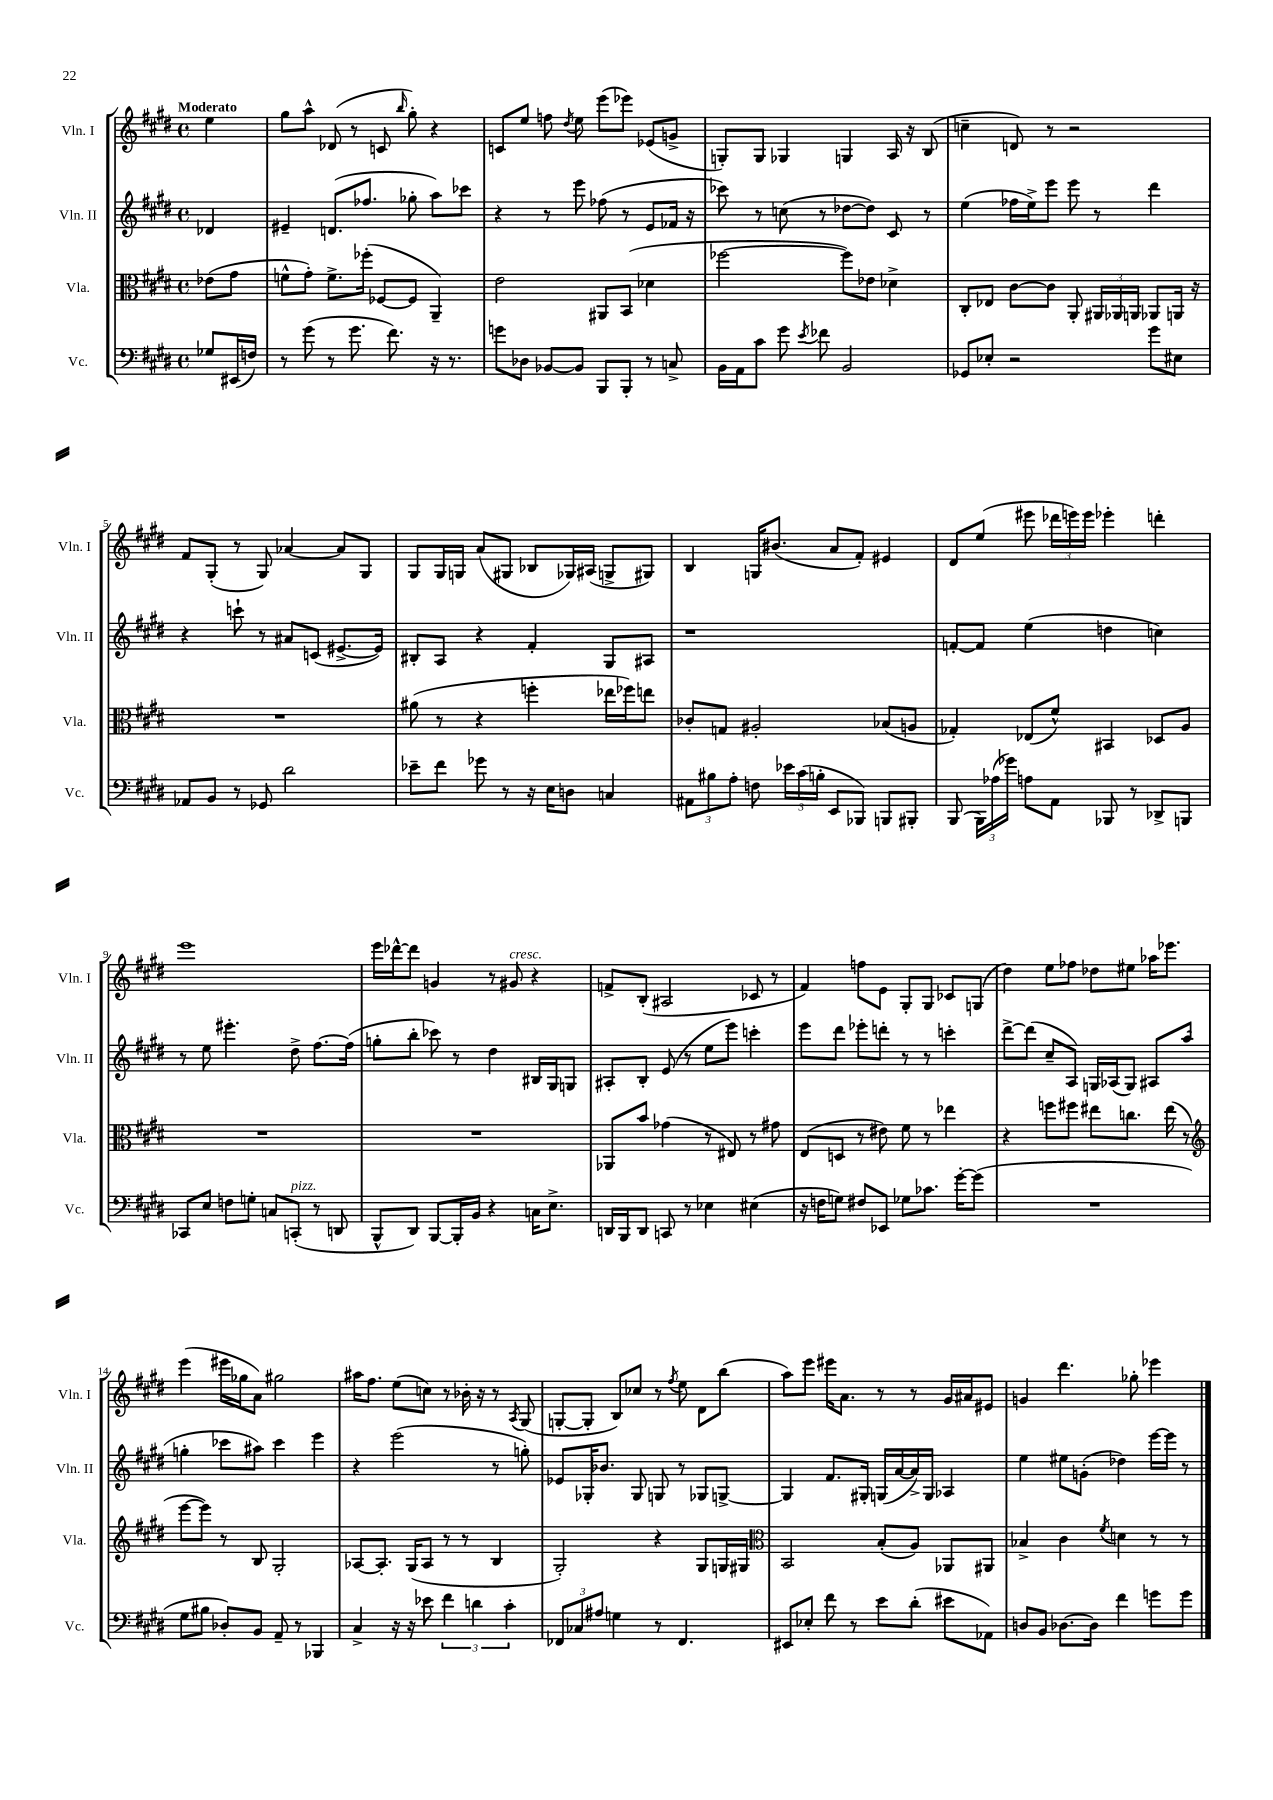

**kern	**kern	**kern	**kern
*staff4	*staff3	*staff2	*staff1
*clefF4	*clefC3	*clefG2	*clefG2
*k[f#c#g#d#]	*k[f#c#g#d#]	*k[f#c#g#d#]	*k[f#c#g#d#]
*M4/4	*M4/4	*M4/4	*M4/4
*met(c)	*met(c)	*met(c)	*met(c)
8G-	(8e-	4d-	4ee
(16EE#	8g#	.	.
16F)	.	.	.
=	=	=	=
8r	8f^^	4e#~	8gg#
(8g#	8g#')	.	8aa^^
8r	8.f^	(8.d	(8d-
8.g#	.	.	8r
.	(16ff-'	8.ff-	.
.	[8F-	.	8c
8.f#)	.	.	.
.	.	.	16qqbb
.	8F-]	8gg-'	8gg#')
16r	4AA~)	8aa)	4r
8.r	.	.	.
.	.	8ccc-	.
=	=	=	=
8g	2e	4r	8c
8D-	.	.	8ee
[8BB-	.	8r	8ff
.	.	.	8qdd#
8BB-]	.	8eee	8ee
8BBB	8AA#	(8ff-	(8eee
8BBB'	(8BB	8r	8eee-)
8r	4d-	8e	(8e-
8C^	.	16f-	8g^
.	.	16r	.
=	=	=	=
16BB	[2ff-	8ccc-)	8G')
16AA	.	.	.
8c#	.	8r	8G
8g#	.	(8cc	4G-
8qe	.	.	.
8f-	.	8r	.
2BB	8ff-])	[8dd-	4G
.	8e-	8dd-])	.
.	4d-^	8c#	16A
.	.	.	16r
.	.	8r	(8B
=	=	=	=
8GG-	8C#'	(4ee	4cc~
8E-'	8E-	.	.
2r	[8c#	16ff-	8d)
.	.	16ee^)	.
.	8c#]	8eee	8r
.	8AA'	8eee	2r
.	24AA#	8r	.
.	24AA-	.	.
.	24AA	.	.
8g#	8AA-	4ddd#	.
8E#	16AA	.	.
.	16r	.	.
=	=	=	=
8AA-	1r	4r	8f#
8BB	.	.	(8G#'
8r	.	8ccc`	8r
8GG-	.	8r	8G#)
2d#	.	8a#	[4a-
.	.	(8c	.
.	.	[8.e#^	8a-]
.	.	.	8G#
.	.	16e#])	.
=	=	=	=
8e-~	(8a#	8B#'	8G#
8f#	8r	8A	16G#
.	.	.	16G
8g-	4r	4r	(8a
8r	.	.	8G#
16r	4ff'	4f#'	8B-
16E	.	.	.
8D	.	.	16G-)
.	.	.	(16A#
4C	16ee-	8G#	8G^
.	16ff-)	.	.
.	8ee	8A#	8G#)
=	=	=	=
12AA#	8c-'	1r	4B
12B#	.	.	.
.	8G	.	.
12A'	.	.	.
8F	2A#'	.	16G
.	.	.	(8.b#
24e-	.	.	.
(24c#	.	.	.
24B'	.	.	.
8EE	.	.	8a
8BBB-)	.	.	8f#')
8BBB	(8B-	.	4e#
8BBB#'	8A	.	.
=	=	=	=
(8BBB	4G-')	[8f'	8d#
24BBB)	.	8f]	(8ee
(24A-	.	.	.
24g-)	.	.	.
8A	(8E-	(4ee	8eee#
8AA	8f#^^)	.	24ddd-
.	.	.	24eee)
.	.	.	24eee
8BBB-	4BB#	4dd	4eee-'
8r	.	.	.
8DD-^	8D-	4cc)	4ddd'
8BBB	8A	.	.
=	=	=	=
8CC-	1r	8r	1eee
8E	.	8ee	.
8F	.	4.eee#'	.
8G'	.	.	.
8C	.	.	.
(8CC'	.	8dd#^	.
8r	.	[8.ff#	.
8DD	.	.	.
.	.	(16ff#]	.
=	=	=	=
8BBB^^	1r	8gg'	16eee
.	.	.	[16ddd-^^
8DD#)	.	8bb'	8ddd-]
[8BBB	.	8ccc-)	4g
16BBB']	.	8r	.
16BB	.	.	.
4r	.	4dd#	8r
.	.	.	8g#
16C	.	16B#	4r
8.E^	.	16G#	.
.	.	8G	.
=	=	=	=
16DD	8AA-	8A#'	8f^
16BBB	.	.	.
8DD	8b	8B'	(8B'
8CC	(4g-	(8e	2A#
8r	.	8r	.
4E-	8r	8ee	.
.	8E#)	8eee)	.
(4E#	8r	4ccc'	8c-
.	8g#	.	8r
=	=	=	=
16r	(8E	8eee	4f#)
16F	.	.	.
8G)	8D	8ddd#	.
8F#	8r	8eee-'	8ff
8EE-	8e#)	8ddd'	8e
8G-	8f#	8r	8G#'
8.c-	8r	8r	8G#
.	4ee-	4ccc'	8c-
[16g#'	.	.	.
(8g#]	.	.	(8G
=	=	=	=
1r	4r	[8ddd#^	4dd#)
.	.	(8ddd#]	.
.	8ff	8cc#~	8ee
.	8ff#	8A)	8ff-
.	8ee#	16G	8dd-
.	.	(16A-	.
.	8.cc	8G)	8ee#
.	.	8A#	16aa-
.	(16ee#	.	8.eee-
.	8r	(8aa	.
=	=	=	=
*	*clefG2	*	*
8G#	[8eee	4gg'	(4eee
8B#	8eee])	.	.
8D-')	8r	8ccc-	16eee#
.	.	.	16gg-
8BB	8B	8aa#)	8a)
8AA~	2G#'	4ccc-	2gg#
8r	.	.	.
4BBB-	.	4eee	.
=	=	=	=
4C#^	[8A-	4r	16aa#
.	.	.	8.ff#
.	8.A-']	.	.
16r	.	(2eee	(8ee
16r	(16G#	.	.
8e-	8A-	.	8cc)
6f#	8r	.	8r
.	8r	.	16b-'
6d	.	.	.
.	.	.	16r
.	4B	8r	8r
6c#'	.	.	.
.	.	.	8qA
.	.	8gg')	(8G#
=	=	=	=
12FF-	2G#')	8e-	[8G'
12C-	.	.	.
.	.	16G-'	8G']
12A#	.	.	.
.	.	8.b-	.
4G	.	.	8B)
.	.	8G-	8cc-
8r	4r	8G	8r
.	.	.	8qff#
4.FF-	.	8r	8ee
.	8G#	8G-	8d#
.	16G	[8G^	(8bb
.	16G#	.	.
=	=	=	=
*	*clefC3	*	*
8EE#	2BB	4G]	8aa)
8E-'	.	.	8eee
8f#	.	8.f#	16eee#
.	.	.	8.a
8r	.	.	.
.	.	16G#'	.
8e	(8B'	(16G	8r
.	.	[16a	.
(8d#'	8A)	16a^])	8r
.	.	16G	.
8e#	8AA-	4A-	16g#
.	.	.	16a#
8AA-)	8AA#	.	8e#
=	=	=	=
8D	4B-^	4ee	4g
8BB	.	.	.
[8.D-	4c#	8ee#	4.ddd#
.	.	(8g'	.
16D-]	.	.	.
.	8qf#	.	.
4f#	4d	4dd-)	.
.	.	.	8gg-'
8g	8r	[16eee	4eee-
.	.	16eee]	.
8g	8r	8r	.
==	==	==	==
*-	*-	*-	*-
